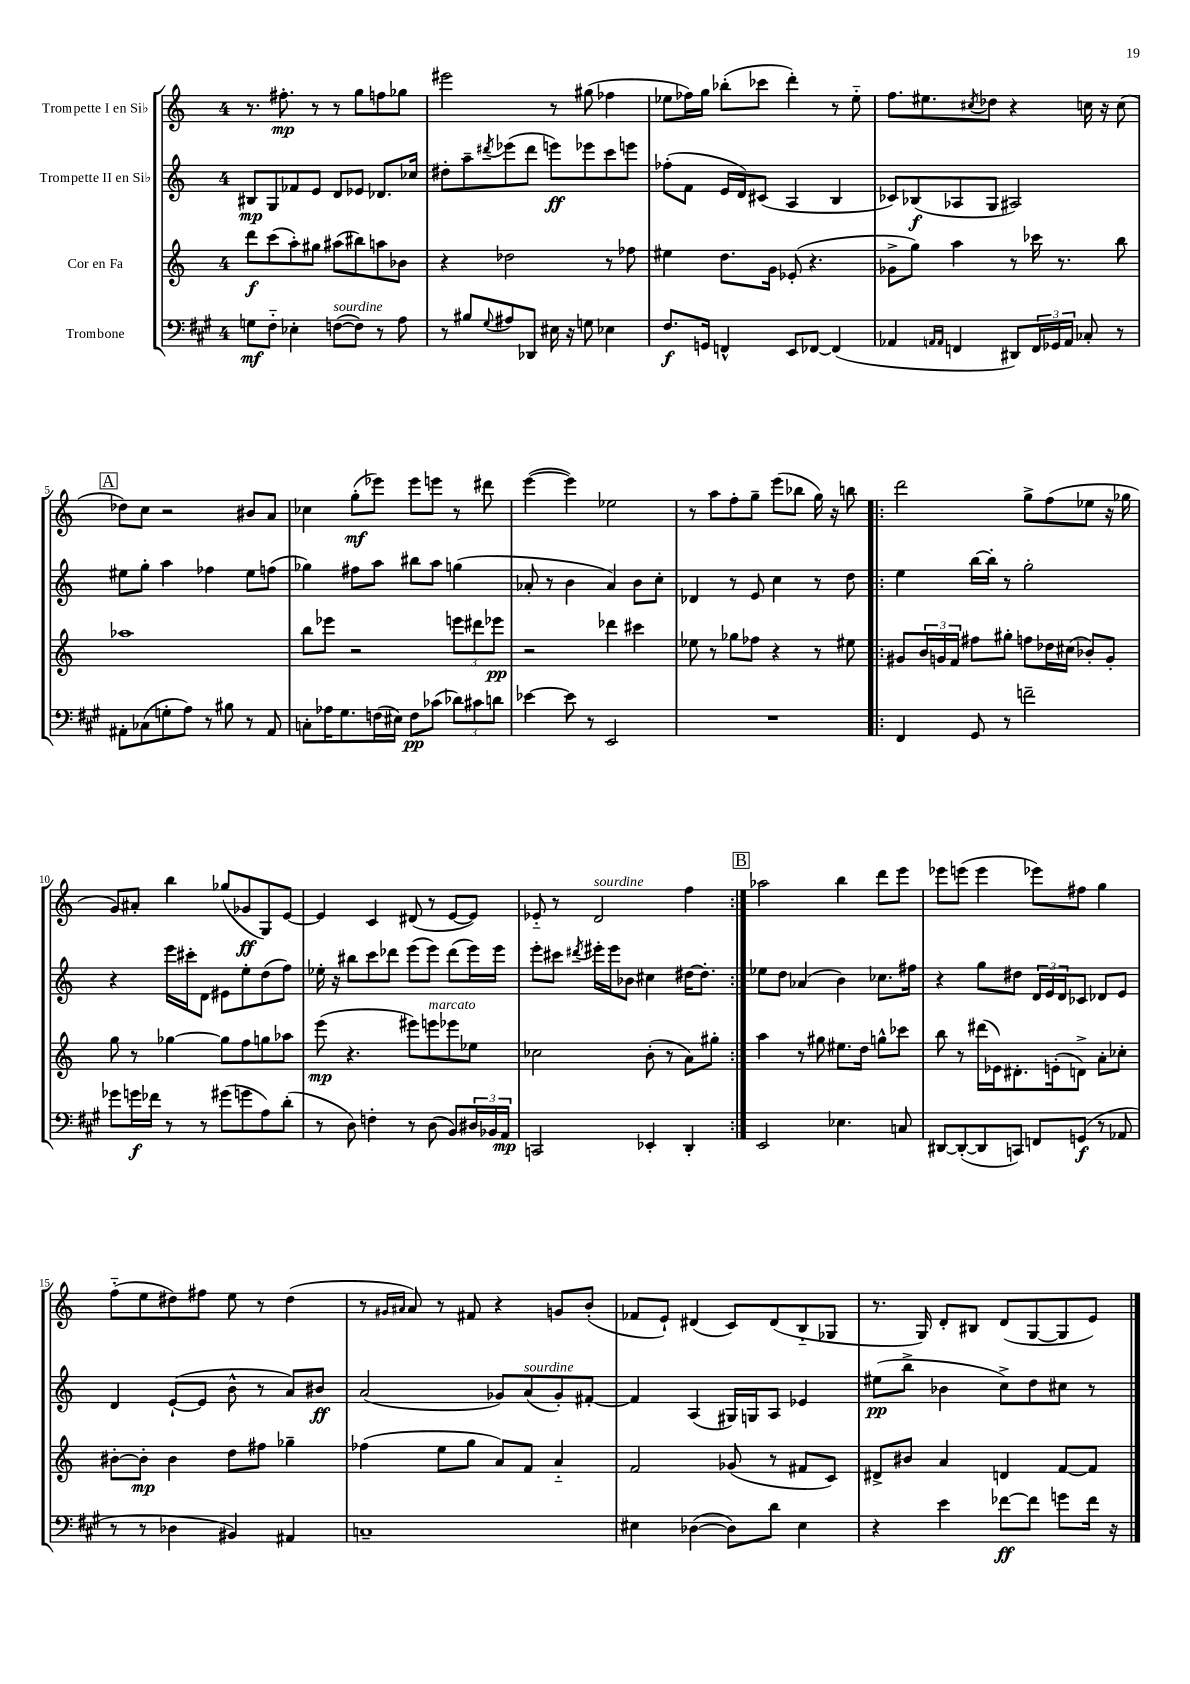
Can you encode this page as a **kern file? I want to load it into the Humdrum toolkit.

**kern	**kern	**kern	**kern
*staff4	*staff3	*staff2	*staff1
*clefF4	*clefG2	*clefG2	*clefG2
*k[f#c#g#]	*k[]	*k[]	*k[]
*M4/4	*M4/4	*M4/4	*M4/4
8G	8ddd	8B#	8.r
8F#'~	(8ccc	8G	.
.	.	.	8.ff#'
4E-'	8aa')	8f-	.
.	8gg#	8e	8r
([8F	(8aa#	8d	8r
8F])	8bb#)	8e-	8gg
8r	8aa	8.d-	8ff
8A	8b-	.	8gg-
.	.	16cc-	.
=	=	=	=
8r	4r	8dd#'	2eee#
8B#	.	8aa~	.
8qqG#	.	8qddd#	.
8A#	2dd-	(8eee-	.
8DD-	.	8ddd#	.
16E#	.	8eee)	8r
16r	.	.	.
8G	.	8eee-	(8gg#
4E-	8r	8ccc	4ff-
.	8ff-	8eee	.
=	=	=	=
8.F#	4ee#	(8ff-'	8ee-
.	.	8f	16ff-)
16GG	.	.	16gg
4FF^^	8.dd	16e	(8bb-'
.	.	16d)	.
.	.	(8c#	8ccc-
.	16g	.	.
8EE	(8e-'	4A	4ddd')
[8FF-	4.r	.	.
(4FF-]	.	4B	8r
.	.	.	8ee-'~
=	=	=	=
4AA-	8g-^	8c-)	8.ff
.	8gg)	(8B-	.
.	.	.	8.ee#
16qqAA	.	.	.
16qqAA	.	.	.
4FF	4aa	8A-	.
.	.	.	8qcc#
.	.	8G	8dd-
8DD#)	8r	2A#)	4r
24FF	16ccc-	.	.
24GG-	.	.	.
.	8.r	.	.
24AA	.	.	.
8C-'	.	.	16cc
.	.	.	16r
8r	8bb	.	(8cc
=	=	=	=
8AA#'	1aa-	8ee#	8dd-)
(8C-	.	8gg'	8cc
8G'	.	4aa	2r
8A)	.	.	.
8r	.	4ff-	.
8B#	.	.	.
8r	.	8ee#	8b#
8AA#	.	(8ff	8a
=	=	=	=
8C'	8bb	4gg-)	4cc-
16A-	8eee-	.	.
8.G#	.	.	.
.	2r	8ff#	(8gg'
(16F	.	8aa	8eee-)
16E#)	.	.	.
8F	.	8bb#	8eee-
(8c-	.	8aa	8eee
12d-)	12eee	(4gg	8r
12c#	12ddd#	.	.
.	.	.	8ddd#
12d	12eee-	.	.
=	=	=	=
[4e-	2r	8a-'	([4eee
.	.	8r	.
8e-]	.	4b	4eee])
8r	.	.	.
2EE	4ddd-	4a-)	2ee-
.	4ccc#	8b	.
.	.	8cc'	.
=	=	=	=
1r	8ee-	4d-	8r
.	8r	.	8aa
.	8gg-	8r	8ff'
.	8ff-	8e	8gg~
.	4r	4cc	(8eee
.	.	.	8bb-
.	8r	8r	16gg)
.	.	.	16r
.	8ee#	8dd	8bb
=!|:	=!|:	=!|:	=!|:
4FF#	8g#	4ee	2ddd
.	24b	.	.
.	24g	.	.
.	24f	.	.
8GG#	8ff#	[16bb	.
.	.	16bb']	.
8r	8gg#'	8r	.
2f~	8ff	2gg'	8gg^
.	16dd-	.	(8ff
.	(16cc#	.	.
.	8b-')	.	8ee-
.	8g'	.	16r
.	.	.	16gg-
=	=	=	=
8g-	8gg	4r	8g)
16g	8r	.	8a#'
16f-	.	.	.
8r	[4gg-	16eee	4bb
.	.	16ccc#'	.
8r	.	8d	.
(8g#	8gg-]	8e#	(8gg-
8g	8ff	8ee'	8g-
8A)	8gg	(8dd	8G)
(8d'	8aa-	8ff)	[8e
=	=	=	=
8r	(8eee	16ee-'	4e]
.	.	16r	.
8D)	4.r	8bb#	.
4F'	.	8ccc	4c
.	.	8ddd-	.
8r	8eee#)	(8eee	(8d#
(8D	8eee	8eee)	8r
8BB)	8eee-	(8ddd-	[8e
24D#	8ee-	16eee)	8e])
24BB-	.	.	.
.	.	16eee	.
24AA	.	.	.
=	=	=	=
2CC	2cc-	8eee'	8e-'~
.	.	8ccc#	8r
.	.	8qddd#	.
.	.	16eee#'	2d
.	.	16eee#	.
.	.	8b-	.
4EE-'	(8b'	4cc#	.
.	8r	.	.
4DD'	8a)	[16dd#	4ff
.	.	8.dd#']	.
.	8gg#'	.	.
=:|!	=:|!	=:|!	=:|!
2EE	4aa	8ee-	2aa-
.	.	8dd	.
.	8r	(4a-	.
.	8gg#	.	.
4.E-	8.ee#	4b)	4bb
.	16dd	.	.
.	8gg^^	8.cc-	8ddd
8C	8ccc-	.	8eee
.	.	16ff#	.
=	=	=	=
[8DD#	8bb	4r	8eee-
(8DD#'_	8r	.	(8eee
8DD#]	(16ddd#	8gg	4eee
.	16e-)	.	.
8CC)	8.d#'	8dd#	.
8FF	.	24d	8eee-)
.	.	24e	.
.	(16e'	.	.
.	.	24d	.
(8GG	8d^)	8c-	8ff#
8r	8a'	8d-	4gg
8AA-	8cc-'	8e	.
=	=	=	=
8r	[8b#'	4d	(8ff'~
8r	8b#']	.	8ee
4D-	4b#	([8e`	8dd#)
.	.	8e]	8ff#
4BB#)	8dd	8b^^	8ee
.	8ff#	8r	8r
4AA#	4gg-~	8a)	(4dd#
.	.	8b#	.
=	=	=	=
1C~	(4ff-	(2a	8r
.	.	.	16qqg#
.	.	.	16qqa#
.	.	.	8a#)
.	8ee	.	8r
.	8gg	.	8f#
.	8a)	8g-)	4r
.	8f	(8a	.
.	4a'~	8g-')	8g
.	.	[8f#'	(8b'
=	=	=	=
4E#	2f	4f#]	8f-
.	.	.	8e`)
([4D-	.	(4A	(4d#
8D-])	(8g-	16G#)	8c)
.	.	16G	.
8d	8r	8A	(8d#
4E#	8f#	4e-	8B'~
.	8c)	.	8G-
=	=	=	=
4r	8d#^	(8ee#	8.r
.	8b#	8bb^	.
.	.	.	16G)
4e	4a	4b-	8d'
.	.	.	8B#
[8f-	4d	8cc^)	(8d
8f-]	.	8dd	[8G
8g	[8f	8cc#	8G]
16f-	8f]	8r	8e)
16r	.	.	.
==	==	==	==
*-	*-	*-	*-
